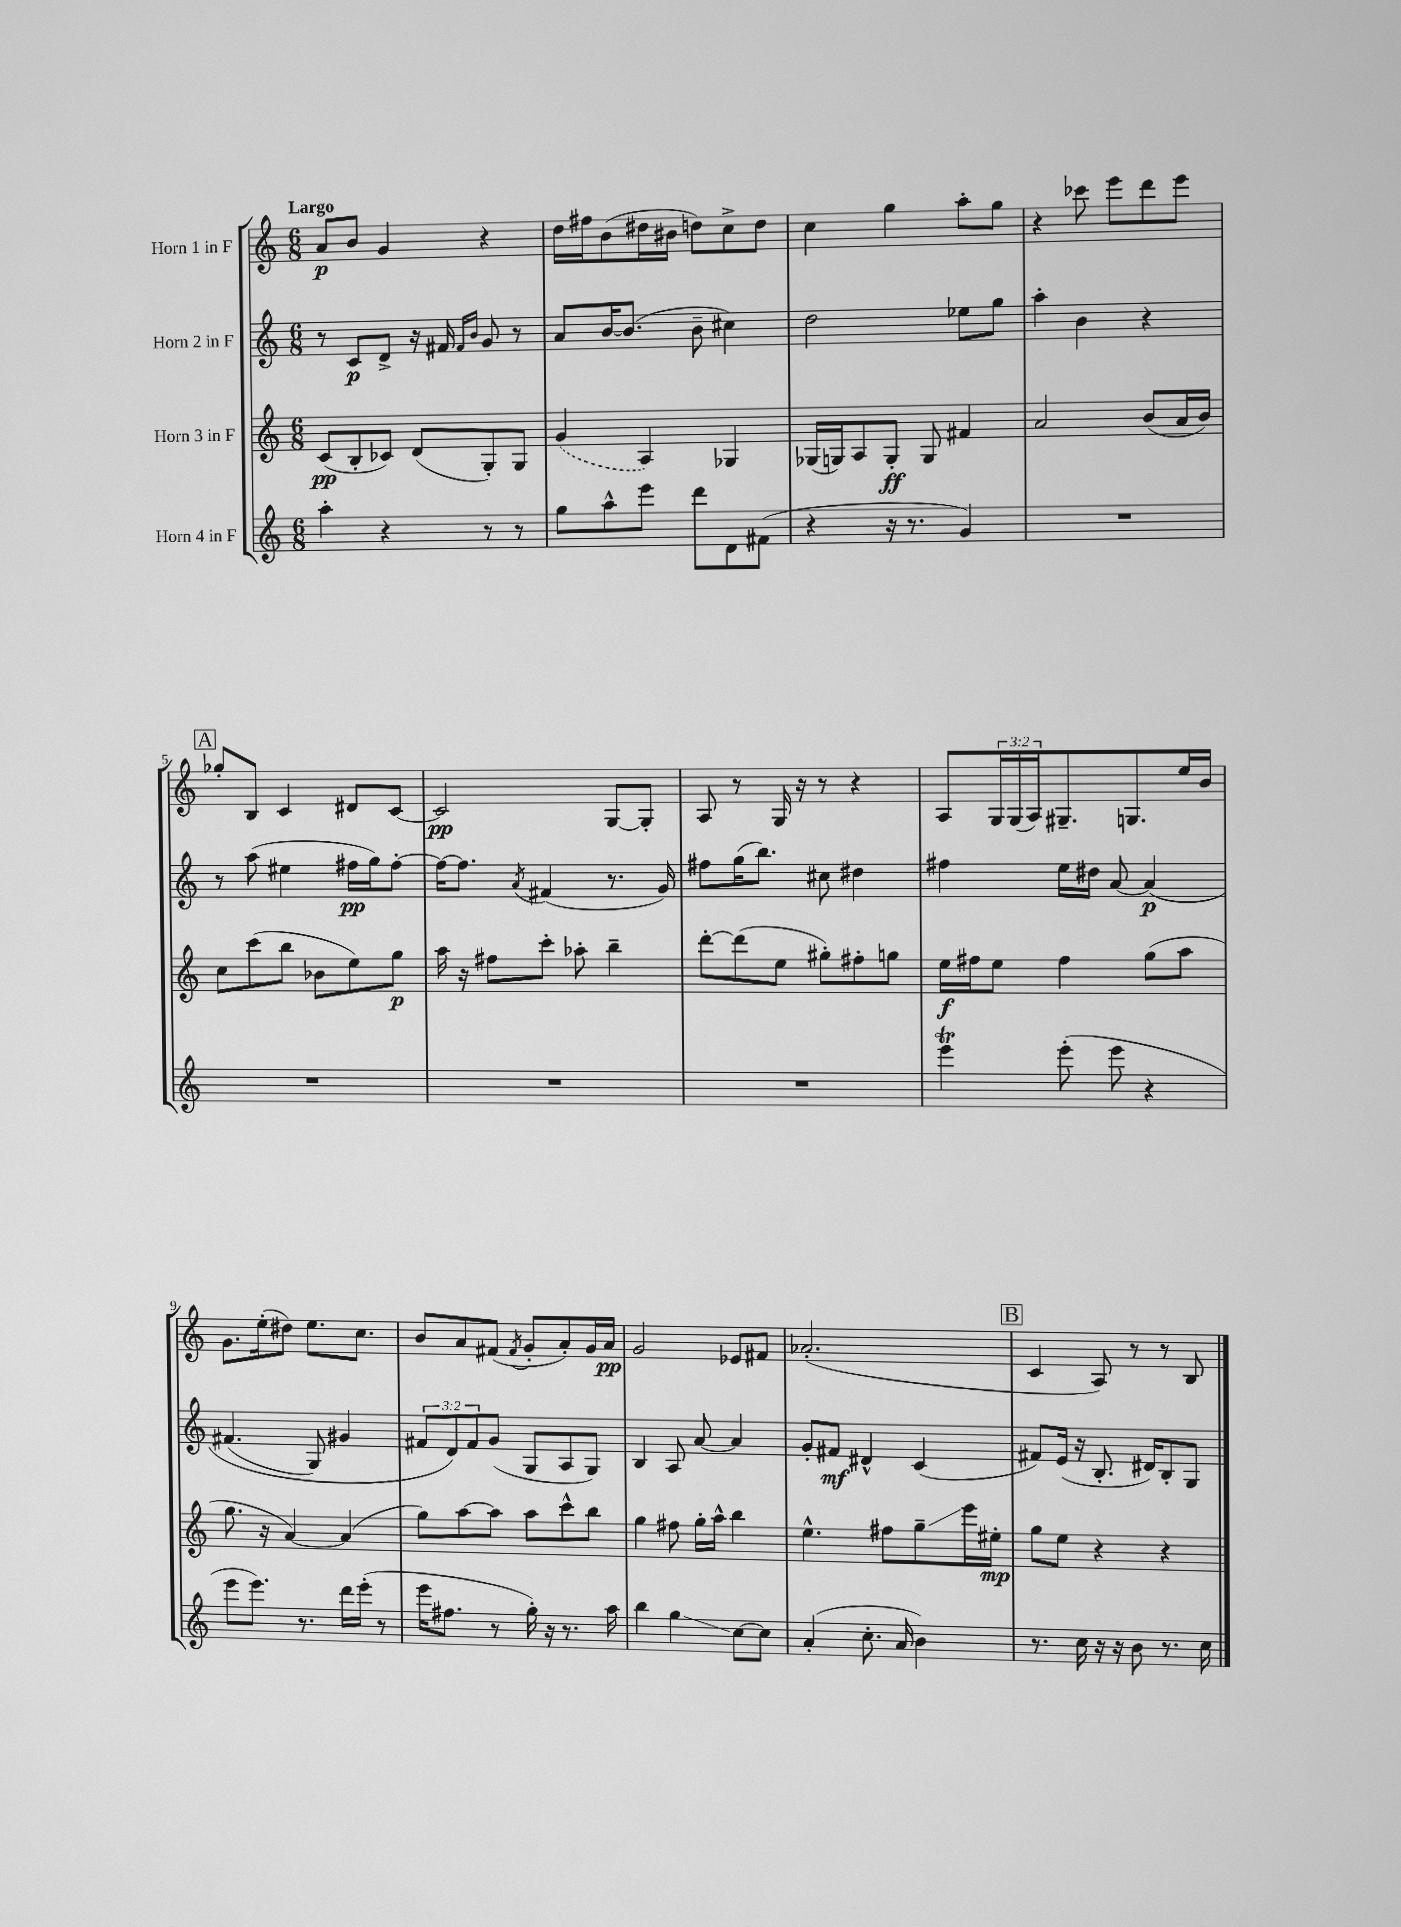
<<
\new StaffGroup <<
\new Staff = "s0" \with { instrumentName = "Horn 1 in F" } {
    \clef treble \key c \major \numericTimeSignature \time 6/8 \override Staff.TupletNumber.text = #tuplet-number::calc-fraction-text \tempo "Largo"
    a'8\p b'8 g'4 r4 |
    d''16 fis''16 b'8( dis''16 bis'16 d''8) c''8-> d''8 |
    c''4 g''4 a''8-. g''8 |
    r4 ces'''8 e'''8 d'''8 e'''8 |
    \mark \markup { \box "A" } ges''8-. b8 c'4 dis'8 c'8~ |
    c'2\pp g8~ g8-. |
    a8 r8 g16 r16 r8 r4 |
    a8 \tuplet 3/2 { g16 g16( a16) } gis8.-- g8. e''16 b'16 |
    g'8. e''16-.( dis''8) e''8. c''8. |
    b'8 a'8 fis'8( \acciaccatura { fis'8 } g'8-. a'8-.) g'16 a'16\pp |
    g'2 ees'8 fis'8 |
    aes'2.-.( |
    \mark \markup { \box "B" } c'4 a8) r8 r8 b8 \bar "|." |
}
\new Staff = "s1" \with { instrumentName = "Horn 2 in F" } {
    \clef treble \key c \major \numericTimeSignature \time 6/8 \override Staff.TupletNumber.text = #tuplet-number::calc-fraction-text
    r8 c'8\p d'8-> r16 fis'16 \grace { fis'16 b'16 } g'8 r8 |
    a'8 b'16~ b'8.( b'8-- cis''4) |
    d''2 ees''8 g''8 |
    a''4-. b'4 r4 |
    \mark \markup { \box "A" } r8 a''8( eis''4 fis''16\pp g''16) fis''8~-. |
    fis''16~ fis''8. \acciaccatura { a'8 } fis'4( r8. g'16) |
    fis''8 g''16( b''8.) cis''8 dis''4 |
    fis''4 e''16 dis''16 a'8~ a'4\p\( |
    fis'4.( g8) gis'4 |
    \tuplet 3/2 { fis'8 d'8\) fis'8 } g'8( g8 a8 g8) |
    b4 a8 a'8~ a'4 |
    g'8-. fis'8\mf dis'4-^ c'4( |
    \mark \markup { \box "B" } fis'8) e'16( r16 b8.-. dis'16) b8-. g8 \bar "|." |
}
\new Staff = "s2" \with { instrumentName = "Horn 3 in F" } {
    \clef treble \key c \major \numericTimeSignature \time 6/8
    c'8\pp( b8-. ces'8) d'8( g8-.) g8 |
    \once \slurDashed g'4( a4) ges4 |
    ges16( g16) a8 g8-.\ff g8 fis'4 |
    a'2 b'8( a'16 b'16) |
    \mark \markup { \box "A" } c''8 c'''8( b''8 bes'8 e''8) g''8\p |
    a''16 r16 fis''8 c'''8-. aes''8-. b''4-- |
    d'''8~-. d'''8( e''8 gis''8-.) fis''8-. g''8 |
    e''16\f fis''16 e''8 fis''4 g''8( a''8 |
    g''8. r16 a'4~) a'4( |
    g''8) a''8~ a''8 a''8 c'''8-^ b''8 |
    g''4 fis''8 g''16-. a''16-^ b''4 |
    e''4.-^ fis''8 g''8--\glissando e'''16 eis''16-.\mp |
    \mark \markup { \box "B" } g''8 e''8 r4 r4 \bar "|." |
}
\new Staff = "s3" \with { instrumentName = "Horn 4 in F" } {
    \clef treble \key c \major \numericTimeSignature \time 6/8
    a''4-. r4 r8 r8 |
    g''8 a''8-^ e'''8 d'''8 d'8 fis'8( |
    r4 r16 r8. g'4) |
    R2. |
    \mark \markup { \box "A" } R2. |
    R2. |
    R2. |
    e'''4\trill e'''8-.( e'''8 r4 |
    e'''8 e'''8.) r8. d'''16 e'''16-.( r8 |
    e'''16 fis''8. r8 g''16-.) r16 r8. a''16 |
    b''4 g''4\glissando c''8~ c''8 |
    a'4-.( c''8.-. a'16 b'4) |
    \mark \markup { \box "B" } r8. c''16 r16 r16 b'8 r8. c''16 \bar "|." |
}
>>
>>
